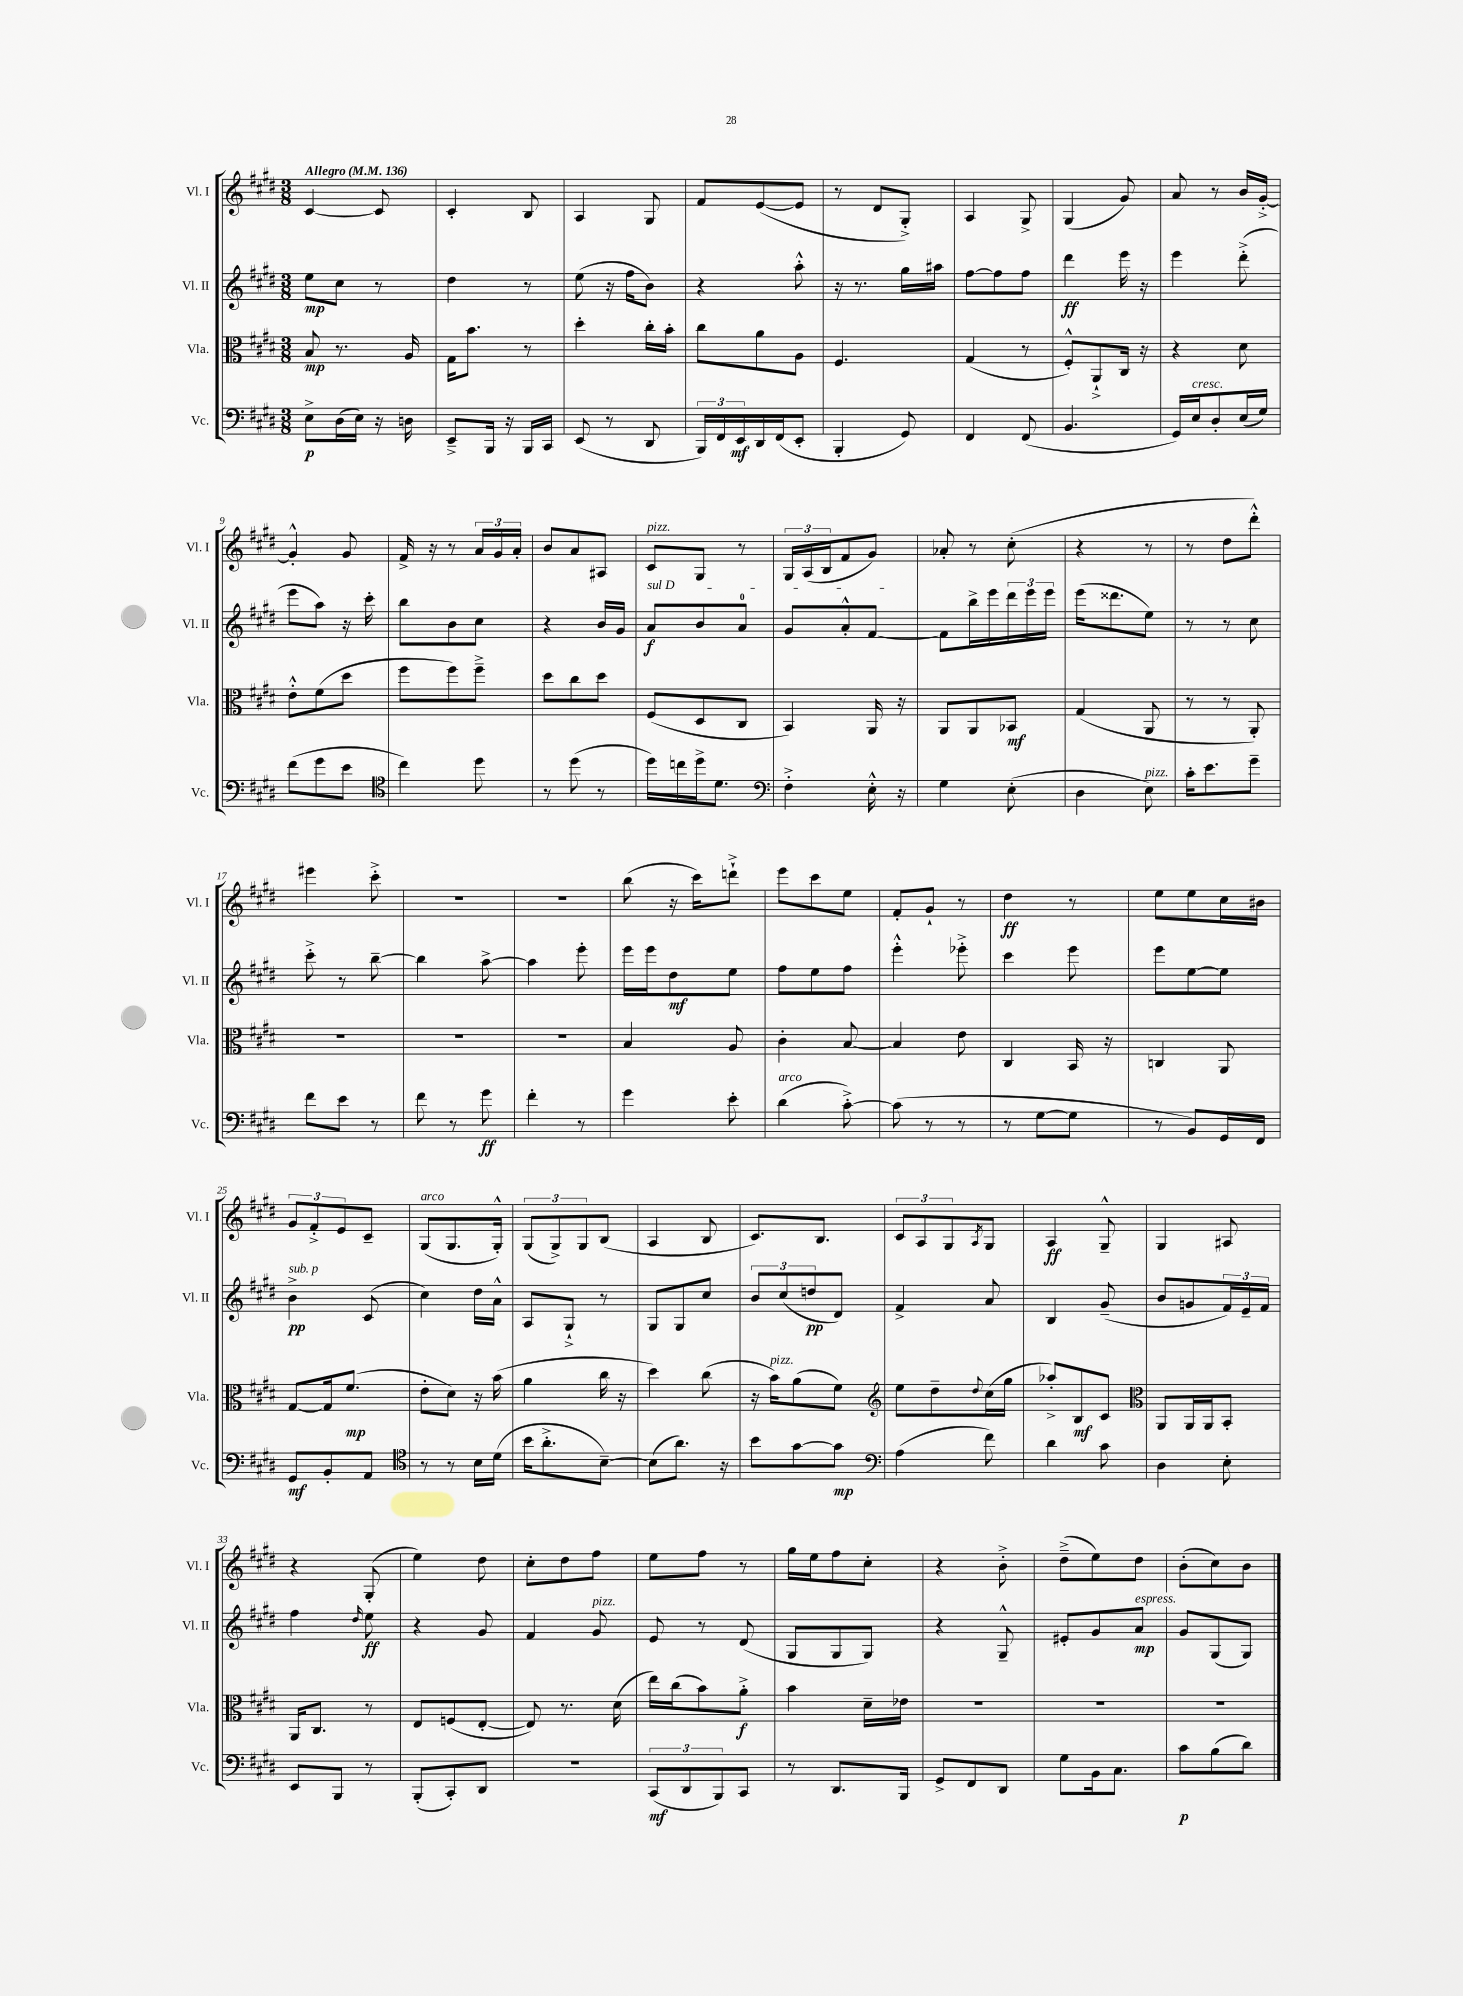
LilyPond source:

<<
\new StaffGroup <<
\new Staff = "s0" \with { instrumentName = "Vl. I" shortInstrumentName = "Vl. I" } {
    \clef treble \key e \major \numericTimeSignature \time 3/8 \tempo "Allegro" 4 = 136
    cis'4~ cis'8 |
    cis'4-. b8 |
    a4 gis8 |
    fis'8 e'8~( e'8 |
    r8 dis'8 gis8-.->) |
    a4 gis8-> |
    gis4( gis'8) |
    a'8 r8 b'16 gis'16~-.-> |
    gis'4-.-^ gis'8 |
    fis'16-> r16 r8 \tuplet 3/2 { a'16 gis'16 a'16-. } |
    b'8 a'8 ais8 |
    cis'8^\markup { \italic "pizz." } gis8 r8 |
    \tuplet 3/2 { gis16 a16( b16 } fis'8 gis'8) |
    aes'8-. r8 cis''8-.( |
    r4 r8 |
    r8 dis''8 dis'''8-.-^) |
    eis'''4 cis'''8-.-> |
    r4. |
    R4. |
    b''8( r16 cis'''16) d'''8-!-> |
    e'''8 cis'''8 e''8 |
    fis'8-. gis'8-! r8 |
    dis''4\ff r8 |
    e''8 e''8 cis''16 bis'16 |
    \tuplet 3/2 { gis'8 fis'8-.-> e'8 } cis'8-- |
    gis8^\markup { \italic "arco" }( gis8. gis16-.-^) |
    \tuplet 3/2 { gis8( gis8->) gis8 } b8( |
    a4 b8 |
    cis'8.) b8. |
    \tuplet 3/2 { cis'8 a8 gis8 } \acciaccatura { a8 } gis8 |
    a4\ff gis8---^ |
    gis4 ais8 |
    r4 gis8-.( |
    e''4) dis''8 |
    cis''8-. dis''8 fis''8 |
    e''8 fis''8 r8 |
    gis''16 e''16 fis''8 cis''8-. |
    r4 b'8-.-> |
    dis''8--->( e''8) dis''8 |
    b'8-.( cis''8) b'8 \bar "|." |
}
\new Staff = "s1" \with { instrumentName = "Vl. II" shortInstrumentName = "Vl. II" } {
    \clef treble \key e \major \numericTimeSignature \time 3/8
    e''8\mp cis''8 r8 |
    dis''4 r8 |
    e''8( r16 fis''16 b'8) |
    r4 a''8-.-^ |
    r16 r8. gis''16 ais''16 |
    fis''8~ fis''8 fis''8 |
    dis'''4\ff e'''16 r16 |
    e'''4 dis'''8-.->( |
    e'''8 a''8) r16 cis'''16-. |
    b''8 b'8 cis''8 |
    r4 b'16 gis'16 |
    \once \override TextSpanner.bound-details.left.text = \markup { \italic "sul D" } a'8\f\startTextSpan b'8 a'8-0 |
    gis'8 a'8-.-^ fis'8~\stopTextSpan |
    fis'8 b''16-> e'''16 \tuplet 3/2 { dis'''16 e'''16 e'''16 } |
    e'''16( disis'''8. e''8) |
    r8 r8 cis''8 |
    cis'''8-.-> r8 b''8~-- |
    b''4 a''8~-> |
    a''4 e'''8-. |
    e'''16 e'''16 dis''8\mf e''8 |
    fis''8 e''8 fis''8 |
    e'''4-.-^ ees'''8-.-> |
    cis'''4 e'''8 |
    e'''8 e''8~ e''8 |
    b'4->\pp^\markup { \italic "sub. p" } cis'8( |
    cis''4) dis''16 a'16-^ |
    a8 gis8-!-> r8 |
    gis8 gis8 cis''8 |
    \tuplet 3/2 { b'8 cis''8( d''8\pp } dis'8) |
    fis'4-> a'8 |
    b4 gis'8--( |
    b'8 g'8 \tuplet 3/2 { fis'16) e'16-- fis'16 } |
    fis''4 \grace { dis''16 } e''8\ff |
    r4 gis'8 |
    fis'4 gis'8^\markup { \italic "pizz." } |
    e'8 r8 dis'8( |
    gis8 gis8 gis8) |
    r4 gis8---^ |
    eis'8-. gis'8 a'8\mp^\markup { \italic "espress." } |
    gis'8 gis8( gis8) \bar "|." |
}
\new Staff = "s2" \with { instrumentName = "Vla." shortInstrumentName = "Vla." } {
    \clef alto \key e \major \numericTimeSignature \time 3/8
    b8\mp r8. a16 |
    gis16 b'8. r8 |
    dis''4-. cis''16-. b'16-. |
    cis''8 a'8 a8 |
    fis4. |
    gis4( r8 |
    fis8-.-^) a,8-!-> cis16 r16 |
    r4 dis'8 |
    e'8-.-^ fis'8( dis''8 |
    fis''8 fis''8) fis''8---> |
    dis''8 cis''8 dis''8 |
    fis8( dis8 cis8 |
    b,4) a,16 r16 |
    a,8 a,8 bes,8\mf |
    gis4( a,8 |
    r8 r8 a,8-.) |
    R4. |
    R4. |
    R4. |
    b4 a8 |
    cis'4-. b8~ |
    b4 e'8 |
    cis4 b,16 r16 |
    c4 a,8 |
    gis8~ gis16 fis'8.\mp( |
    e'8-. dis'8) r16 b'16( |
    a'4 cis''16 r16 |
    dis''4) cis''8( |
    r16 b'16^\markup { \italic "pizz." }) a'8( fis'8) |
    \clef treble e''8 dis''8-- \appoggiatura { dis''8 } cis''16( gis''16 |
    aes''8-.->) b8\mf cis'8 |
    \clef alto a,8 a,16 a,16 b,8-. |
    a,16 cis8. r8 |
    e8 f8( e8~-. |
    e8) r8. dis'16( |
    e''16) cis''16( b'8) a'8-.->\f |
    b'4 dis'16-- ees'16 |
    R4. |
    R4. |
    R4. \bar "|." |
}
\new Staff = "s3" \with { instrumentName = "Vc." shortInstrumentName = "Vc." } {
    \clef bass \key e \major \numericTimeSignature \time 3/8
    e8->\p dis16( e16) r16 d16 |
    e,8---> b,,16 r16 b,,16 cis,16 |
    e,8( r8 dis,8 |
    \tuplet 3/2 { b,,16) fis,16 e,16\mf } dis,16 fis,16( e,8-. |
    b,,4-. gis,8) |
    fis,4 fis,8( |
    b,4. |
    gis,16) e16^\markup { \italic "cresc." } dis8-. e16( gis16) |
    fis'8( gis'8 e'8 |
    \clef tenor cis''4) dis''8 |
    r8 dis''8( r8 |
    dis''16) c''16 dis''16-> dis'8. |
    \clef bass fis4-.-> e16-.-^ r16 |
    gis4 e8-.( |
    dis4 e8^\markup { \italic "pizz." }) |
    cis'16-. e'8. gis'8-- |
    fis'8 e'8 r8 |
    fis'8 r8 gis'8\ff |
    fis'4-. r8 |
    gis'4 e'8-. |
    dis'4^\markup { \italic "arco" }( cis'8~-.->) |
    cis'8( r8 r8 |
    r8 gis8~ gis8 |
    r8 b,8) gis,16 fis,16 |
    gis,8\mf b,8-. a,8 |
    \clef tenor r8 r8 b16 dis'16( |
    b'16 a'8.-.-> b8~--) |
    b8( a'8.) r16 |
    b'8 gis'8~ gis'8\mp |
    \clef bass a4( fis'8) |
    dis'4 cis'8 |
    dis4 e8-. |
    e,8 b,,8 r8 |
    b,,8-.( cis,8-.) dis,8 |
    R4. |
    \tuplet 3/2 { cis,8\mf( dis,8 b,,8) } cis,8 |
    r8 dis,8. b,,16 |
    gis,8-> fis,8 dis,8 |
    gis8 b,16 cis8. |
    cis'8\p b8( dis'8) \bar "|." |
}
>>
>>
